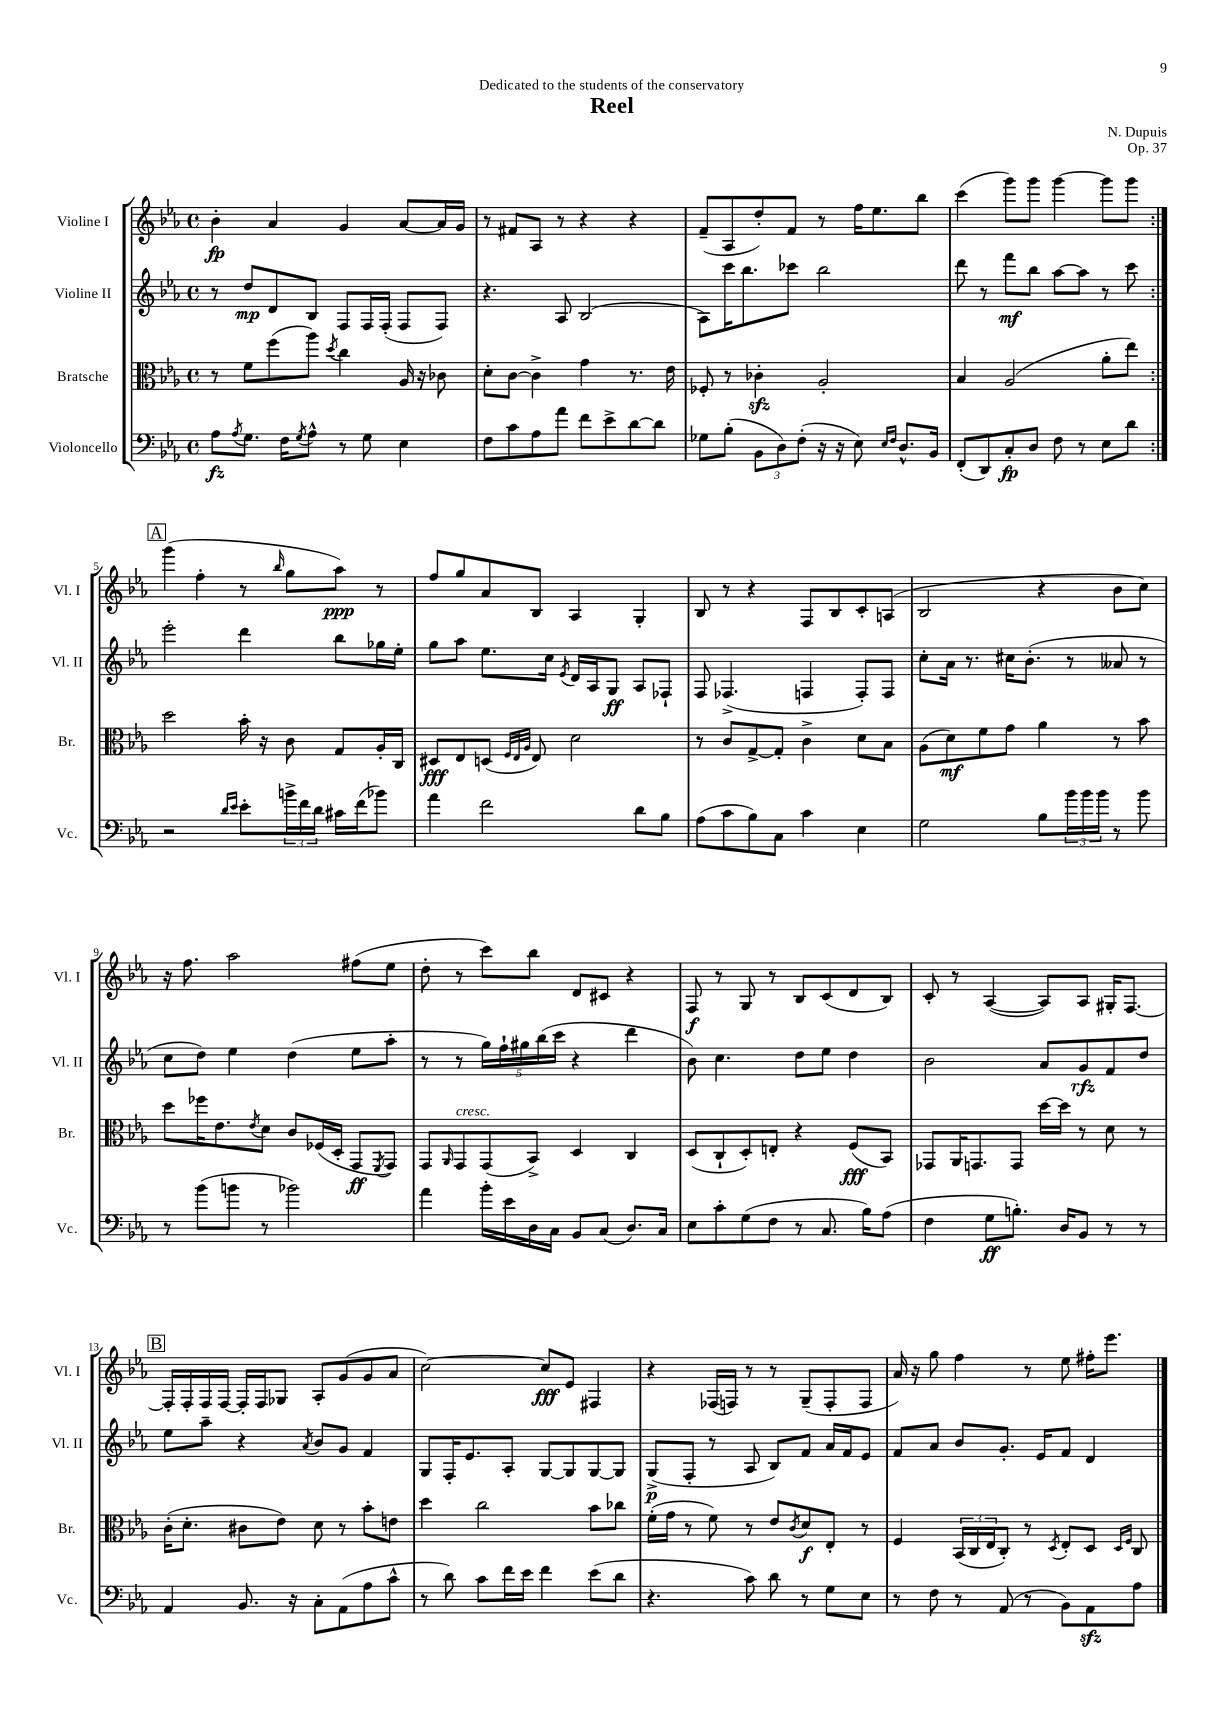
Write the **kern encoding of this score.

**kern	**dynam	**kern	**dynam	**kern	**dynam	**kern	**dynam
*part4	*part4	*part3	*part3	*part2	*part2	*part1	*part1
*staff4	*staff4	*staff3	*staff3	*staff2	*staff2	*staff1	*staff1
*I"Violoncello	*	*I"Bratsche	*	*I"Violine II	*	*I"Violine I	*
*I'Vc.	*	*I'Br.	*	*I'Vl. II	*	*I'Vl. I	*
*clefF4	*	*clefC3	*	*clefG2	*	*clefG2	*
*k[b-e-a-]	*	*k[b-e-a-]	*	*k[b-e-a-]	*	*k[b-e-a-]	*
*M4/4	*	*M4/4	*	*M4/4	*	*M4/4	*
*met(c)	*	*met(c)	*	*met(c)	*	*met(c)	*
=1	=1	=1	=1	=1	=1	=1	=1
8A-\L	fz	8r	.	8r	.	4b-'\	fp
8qA-/	.	.	.	.	.	.	.
8.G\J	.	8f\L	.	8dd/L	mp	.	.
.	.	(8ff\	.	8d/	.	4a-/	.
16F\KL	.	.	.	.	.	.	.
8qG/	.	.	.	.	.	.	.
8A-^^\J	.	8aa-\J)	.	8B-/J	.	.	.
.	.	8qdd/	.	.	.	.	.
8r	.	4cc\	.	8F/L	.	4g/	.
8G\	.	.	.	16F/L	.	.	.
.	.	.	.	(16F'/JJ	.	.	.
4E-\	.	16A-/	.	8F/L	.	[8a-/L	.
.	.	16r	.	.	.	.	.
.	.	8c-X\	.	8F/J)	.	16a-/L]	.
.	.	.	.	.	.	16g/JJ	.
=2	=2	=2	=2	=2	=2	=2	=2
8F\L	.	8d'\L	.	4.r	.	8r	.
8c\	.	[8c\J	.	.	.	8f#X/L	.
8A-\	.	4c^\]	.	.	.	8A-/J	.
8a-\J	.	.	.	8A-/	.	8r	.
8f\L	.	4g\	.	(2B-/	.	4r	.
8e-^\	.	.	.	.	.	.	.
[8d\	.	8.r	.	.	.	4r	.
8d\J]	.	.	.	.	.	.	.
.	.	16e-\	.	.	.	.	.
=3	=3	=3	=3	=3	=3	=3	=3
8G-X\L	.	8F-X'/	.	8A-\L)	.	(8f~/L	.
(8B-'\J	.	8r	.	16ccc\K	.	8A-/	.
.	.	.	.	8.bb-\	.	.	.
12BB-\L	.	4c-Xzz'\	.	.	.	8dd'/)	.
12D\)	.	.	.	.	.	.	.
.	.	.	.	8ccc-X\J	.	8f/J	.
(12F'\J	.	.	.	.	.	.	.
16r	.	2A-'/	.	2bb-\	.	8r	.
16r	.	.	.	.	.	.	.
8E-\)	.	.	.	.	.	16ff\KL	.
.	.	.	.	.	.	8.ee-\	.
16qqE-/LL	.	.	.	.	.	.	.
16qqF/JJ	.	.	.	.	.	.	.
8.D^^/L	.	.	.	.	.	.	.
.	.	.	.	.	.	8bb-\J	.
16BB-/Jk	.	.	.	.	.	.	.
=4	=4	=4	=4	=4	=4	=4	=4
(8FF'/L	.	4B-/	.	8ddd\	.	(4ccc\	.
8DD/)	.	.	.	8r	.	.	.
8C'/	fp	(2A-/	.	8fff\L	mf	8ggg\L)	.
8D/J	.	.	.	8bb-\J	.	8ggg\J	.
8F\	.	.	.	[8aa-\L	.	[4ggg\	.
8r	.	.	.	8aa-\J]	.	.	.
8E-\L	.	8a-'\L	.	8r	.	8ggg\L]	.
8d\J	.	8ee-\J)	.	8ccc\	.	8ggg\J	.
!!LO:LB:g=z
!!LO:REH:place=s1:t=A
=5:|!	=5:|!	=5:|!	=5:|!	=5:|!	=5:|!	=5:|!	=5:|!
2r	.	2dd\	.	2eee-'\	.	(4ggg\	.
.	.	.	.	.	.	4ff'\	.
16qqd/LL	.	.	.	.	.	.	.
16qqe-/JJ	.	.	.	.	.	.	.
8e-'\L	.	16b-'\	.	4ddd\	.	8r	.
.	.	16r	.	.	.	.	.
.	.	.	.	.	.	16qqbb-/	.
24bn^\L	.	8c\	.	.	.	8gg\L	.
24f\	.	.	.	.	.	.	.
24d\JJ	.	.	.	.	.	.	.
16c#X\LL	.	8G/L	.	8bb-\L	.	8aa-\J)	ppp
(16f\J	.	.	.	.	.	.	.
8b-X\J)	.	16A-'/L	.	16gg-X\L	.	8r	.
.	.	16C/JJ	.	16ee-'\JJ	.	.	.
=6	=6	=6	=6	=6	=6	=6	=6
4a-\	.	8D#X/L	fff	8gg\L	.	8ff/L	.
.	.	8E-/	.	8aa-\J	.	8gg/	.
2f\	.	(8Dn/J	.	8.ee-\L	.	8a-/	.
.	.	32qqF/LLL	.	.	.	.	.
.	.	32qqE-/	.	.	.	.	.
.	.	32qqA-/JJJ	.	.	.	.	.
.	.	8E-/)	.	.	.	8B-/J	.
.	.	.	.	16cc\Jk	.	.	.
.	.	.	.	8qe-/	.	.	.
.	.	2d\	.	16d/LL	.	4A-/	.
.	.	.	.	16A-/J	.	.	.
.	.	.	.	8G/J	ff	.	.
8d\L	.	.	.	8A-/L	.	4G'/	.
8B-\J	.	.	.	8F-X`/J	.	.	.
=7	=7	=7	=7	=7	=7	=7	=7
(8A-\L	.	8r	.	8F/	.	8B-/	.
8c\	.	8c/L	.	(4.F-X^/	.	8r	.
8B-\)	.	[8G^/	.	.	.	4r	.
8C\J	.	8G'/J]	.	.	.	.	.
4c\	.	4c^\	.	4Fn/	.	8F/L	.
.	.	.	.	.	.	8B-/	.
4E-\	.	8d\L	.	8F'/L)	.	8c'/	.
.	.	8B-\J	.	8F/J	.	(8An/J	.
=8	=8	=8	=8	=8	=8	=8	=8
2G\	.	(8A-\L	.	8cc'\L	.	2B-/	.
.	.	8d\)	mf	16a-\Jk	.	.	.
.	.	.	.	8.r	.	.	.
.	.	8f\	.	.	.	.	.
.	.	8g\J	.	16cc#X\KL	.	.	.
.	.	.	.	(8.b-'\J	.	.	.
8B-\L	.	4a-\	.	.	.	4r	.
24b-\L	.	.	.	8r	.	.	.
24b-\	.	.	.	.	.	.	.
24b-\JJ	.	.	.	.	.	.	.
8r	.	8r	.	8a--X/	.	8b-\L	.
8b-\	.	8b-\	.	8r	.	8cc\J)	.
!!LO:LB:g=z
=9	=9	=9	=9	=9	=9	=9	=9
8r	.	8dd\L	.	8cc\L	.	16r	.
.	.	.	.	.	.	8.ff\	.
(8b-\L	.	16ff-X\K	.	8dd\J)	.	.	.
.	.	8.e-\	.	.	.	.	.
8bn\J	.	.	.	4ee-\	.	2aa-\	.
.	.	8qe-/	.	.	.	.	.
8r	.	8d\J	.	.	.	.	.
2b-X\)	.	8c/L	.	(4dd\	.	.	.
.	.	(16F-X/L	.	.	.	.	.
.	.	16D'/JJ	.	.	.	.	.
.	.	8GG/L	ff	8ee-\L	.	(8ff#X\L	.
.	.	8qFF/	.	.	.	.	.
.	.	8GG/J)	.	8aa-'\J	.	8ee-\J	.
=10	=10	=10	=10	=10	=10	=10	=10
4a-\	.	8GG/L	.	8r	.	8dd'\	.
.	.	16qqAA-/	.	.	.	.	.
!	!	!LO:TX:a:i:t=cresc.	!	!	!	!	!
.	.	8GG/	.	8r	.	8r	.
16b-'\LL	.	(8GG/	.	20gg\LL)	.	8ccc\L)	.
.	.	.	.	20ff`\	.	.	.
16e-\	.	.	.	.	.	.	.
.	.	.	.	20gg#X\	.	.	.
16D\	.	8BB-^/J)	.	.	.	8bb-\J	.
.	.	.	.	(20bb-\	.	.	.
16C\JJ	.	.	.	.	.	.	.
.	.	.	.	20ccc\JJ	.	.	.
8BB-/L	.	4D/	.	4r	.	8d/L	.
(8C/J	.	.	.	.	.	8c#X/J	.
8.D/L)	.	4C/	.	4ddd\	.	4r	.
16C/Jk	.	.	.	.	.	.	.
=11	=11	=11	=11	=11	=11	=11	=11
8E-\L	.	(8D/L	.	8b-\)	.	8F/	f
8c'\	.	8C`/	.	4.cc\	.	8r	.
(8G\	.	8D'/)	.	.	.	8G/	.
8F\J	.	8En'/J	.	.	.	8r	.
8r	.	4r	.	8dd\L	.	8B-/L	.
8.C/	.	.	.	8ee-\J	.	(8c/	.
.	.	(8F/L	fff	4dd\	.	8d/	.
16B-\KL)	.	.	.	.	.	.	.
(8A-\J	.	8BB-/J)	.	.	.	8B-/J)	.
=12	=12	=12	=12	=12	=12	=12	=12
4F\	.	8GG-X/L	.	2b-\	.	8c'/	.
.	.	16AA-/K	.	.	.	8r	.
.	.	8.GGn/	.	.	.	.	.
8G\L	ff	.	.	.	.	([4A-/	.
8.Bn'\J)	.	8GG/J	.	.	.	.	.
.	.	[16dd\LL	.	8a-/L	.	8A-/L])	.
16D/KL	.	16dd\JJ]	.	.	.	.	.
8BB-/J	.	8r	.	8g/	rfz	8A-/J	.
8r	.	8d\	.	8f/	.	16G#X'/KL	.
.	.	.	.	.	.	[8.F/J	.
8r	.	8r	.	8dd/J	.	.	.
!!LO:LB:g=z
!!LO:REH:place=s1:t=B
=13	=13	=13	=13	=13	=13	=13	=13
4AA-/	.	(16c'\KL	.	8ee-\L	.	16F'/LL]	.
.	.	8.d'\J	.	.	.	16F'/	.
.	.	.	.	8aa-~\J	.	16F/	.
.	.	.	.	.	.	[16F/JJ	.
8.BB-/	.	8c#X\L	.	4r	.	16F'/LL]	.
.	.	.	.	.	.	16F/J	.
.	.	8e-\J)	.	.	.	8G-X/J	.
16r	.	.	.	.	.	.	.
.	.	.	.	8qa-/	.	.	.
8C'\L	.	8d\	.	8b-/L	.	8A-'/L	.
(8AA-\	.	8r	.	8g/J	.	(8g/	.
8A-\	.	8b-'\L	.	4f/	.	8g/	.
8c^^\J	.	8en\J	.	.	.	8a-/J	.
=14	=14	=14	=14	=14	=14	=14	=14
8r	.	4dd\	.	8G/L	.	[2cc\)	.
8d\)	.	.	.	16F'/K	.	.	.
.	.	.	.	8.e-/	.	.	.
8c\L	.	2cc\	.	.	.	.	.
16f\L	.	.	.	8A-'/J	.	.	.
16e-\JJ	.	.	.	.	.	.	.
4f\	.	.	.	[8G/L	.	8cc/L]	fff
.	.	.	.	8G/]	.	8e-/J	.
(8e-\L	.	8b-\L	.	[8G/	.	4F#X/	.
8d\J	.	8cc-X\J	.	8G/J]	.	.	.
=15	=15	=15	=15	=15	=15	=15	=15
4.r	.	(16f'\LL	.	(8G^/L	p	4r	.
.	.	16g\JJ	.	.	.	.	.
.	.	8r	.	8F'/J	.	.	.
.	.	8f\)	.	8r	.	(16F-X/LL	.
.	.	.	.	.	.	16Fn/JJ)	.
8c\)	.	8r	.	8A-/	.	8r	.
8d\	.	8e-/L	.	8B-/L)	.	8r	.
.	.	8qc/	.	.	.	.	.
8r	.	8d/	f	8f/J	.	(8G~/L	.
8G\L	.	8E-'/J	.	16a-/LL	.	8F'/	.
.	.	.	.	16f/J	.	.	.
8E-\J	.	8r	.	8e-/J	.	8F/J	.
=16	=16	=16	=16	=16	=16	=16	=16
8r	.	4F/	.	8f/L	.	16a-/)	.
.	.	.	.	.	.	16r	.
8F\	.	.	.	8a-/J	.	8gg\	.
8r	.	(24BB-/LL	.	8b-/L	.	4ff\	.
.	.	24C/	.	.	.	.	.
.	.	24E-/J	.	.	.	.	.
(8AA-/	.	8C'/J)	.	8.g'/J	.	.	.
8r	.	8r	.	.	.	8r	.
.	.	.	.	16e-/KL	.	.	.
.	.	8qD/	.	.	.	.	.
8BB-\L)	.	8E-'/L	.	8f/J	.	8ee-\	.
8AA-zz\	.	8D/J	.	4d/	.	16ff#X'\KL	.
.	.	.	.	.	.	8.eee-\J	.
.	.	16qqD/LL	.	.	.	.	.
.	.	16qqF/JJ	.	.	.	.	.
8A-\J	.	8C/	.	.	.	.	.
==	==	==	==	==	==	==	==
*-	*-	*-	*-	*-	*-	*-	*-
